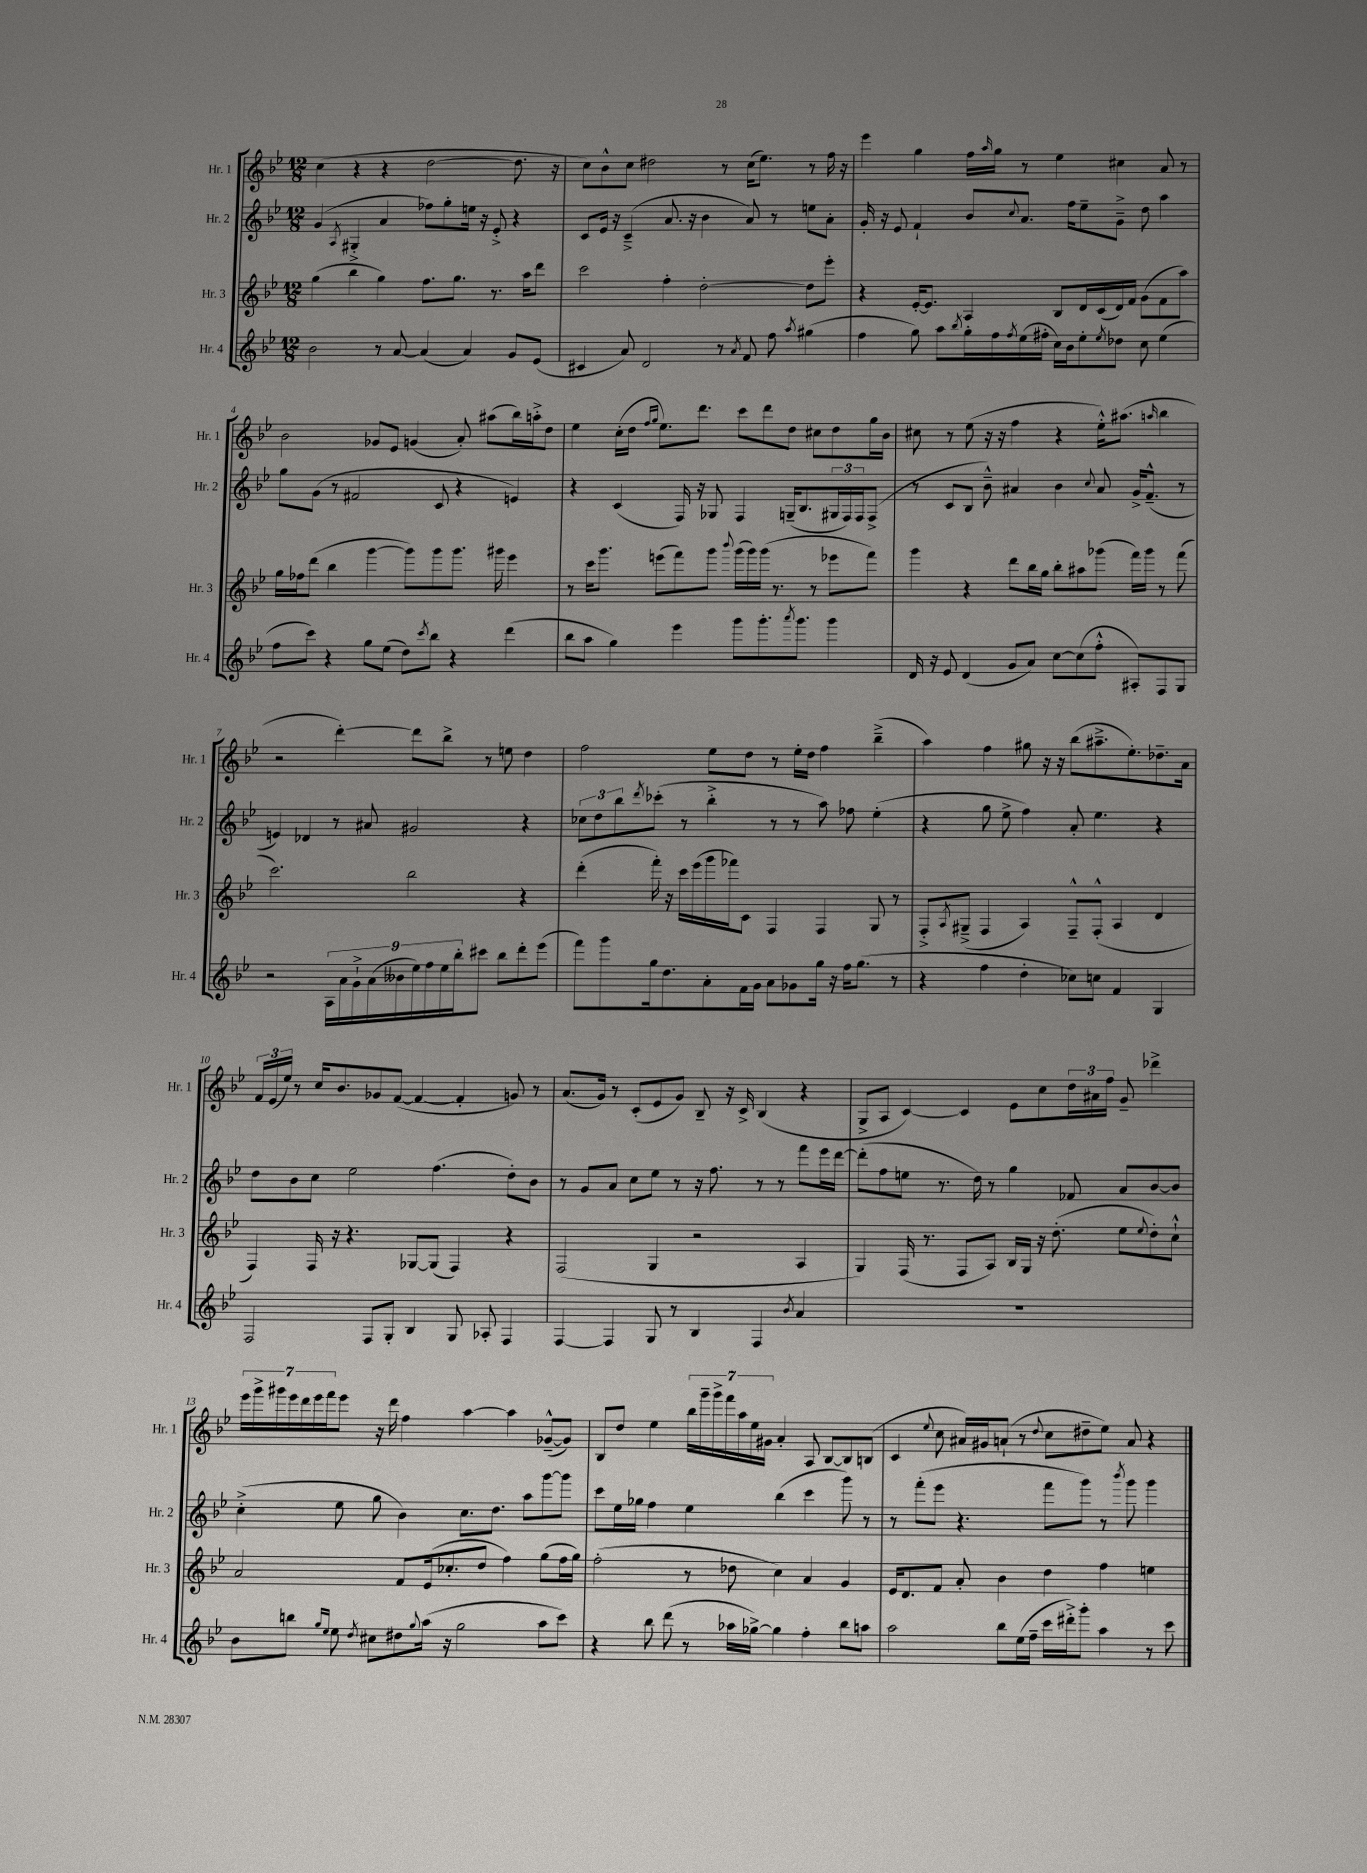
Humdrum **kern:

**kern	**kern	**kern	**kern
*staff4	*staff3	*staff2	*staff1
*clefG2	*clefG2	*clefG2	*clefG2
*k[b-e-]	*k[b-e-]	*k[b-e-]	*k[b-e-]
*M12/8	*M12/8	*M12/8	*M12/8
2b-\	(4gg\	(4g/	(4cc\
.	.	8qA/	.
.	4bb-\	4G#'^/	4r
8r	4gg\)	4a/	4r
[8a/	.	.	.
(4a/]	8.ff\L	8ff-\L)	[2dd\
.	.	8gg'\	.
.	8.gg\J	.	.
4a/)	.	16ee\Jk	.
.	.	16r	.
.	8.r	8e-'^/	.
8g/L	.	4r	8.dd\]
.	16aa\LK	.	.
(8e-/J	8ddd\J	.	.
.	.	.	16r
=	=	=	=
4c#/	2ccc\	8c/L	8cc\L)
.	.	16e-/Jk	8b-^^\
.	.	16r	.
8a/)	.	(4c~^/	8cc\J
2d/	.	.	2dd#\
.	4ff'\	8.a/	.
.	.	16r	.
.	[2dd'\	4b-\	.
8r	.	.	8r
8qa/	.	.	.
8f/	.	8a/)	(16cc\LK
.	.	.	8.ee-\J)
8ff\	.	8r	.
8qaa/	.	.	.
(4gg#\	8dd\]L	8ee\L	8r
.	8eee-'\J	8a'\J	16ff\
.	.	.	16r
=	=	=	=
4ff\	4r	16g'/	4eee-\
.	.	16r	.
.	.	8e-/	.
8gg\)	[16e-'/LK	4f`/	4gg\
.	8.e-/]J	.	.
8aa\L	.	.	.
8qbb-/	.	.	.
16gg'\L	4A/	8b-/L	16ff\LL
.	.	.	16qqaa/
16ff\	.	.	16gg\JJ
8qff/	.	8qqcc/	.
(16ee-\	.	8.a/J	8r
16ff#'\JJ	.	.	.
16cc\LL)	8B-/L	.	4ee-\
16b-\J	.	16ff\LK	.
8ee-'\	16d/L	8ee-~\	.
.	(16c/	.	.
8qee-/	.	.	.
8dd-\J	16d/)	8g~^\J	4cc#\
.	16f/JJ	.	.
8cc\	(8g\L	8dd\	.
(4ee-\	8f\	4aa\	8a/
.	8aa\J)	.	8r
=	=	=	=
8ff\L	16gg\LL	8gg\L	2b-\
.	16ff-\J	.	.
8ccc\J)	(8ddd\J	(8g\J	.
4r	4bb-\	8r	.
.	.	2f#/	.
8gg\L	[4ggg\	.	8g-/L
(8ee-\J	.	.	8e-/J
8dd\L)	8ggg\]L)	.	(4g/
8qccc/	.	.	.
8bb-\J	8ggg\	8c/	.
4r	8.ggg\J	4r	8a'/)
.	.	.	(8aa#\L
.	16ggg#\	.	.
(4ddd\	4eee-\	4e/)	16bb-\L)
.	.	.	16aa'^\J
.	.	.	8dd\J
=	=	=	=
8bb-\L	8r	4r	4ee-\
8aa\J	16ccc\LK	.	.
.	8.ggg\J	.	.
4gg\)	.	(4c/	(16cc'\LL
.	.	.	16dd\JJ
.	.	.	16qqff/LL
.	.	.	16qqgg/JJ
.	(8eee\L	.	8.ee-\L)
4eee-\	8fff\)	16F/)	.
.	.	16r	8.ddd\J
.	8ggg\J	8G-/	.
.	8qqbbb-/	.	.
8ggg\L	(16ggg\LL	4F/	8ccc\L
.	16ggg\)	.	.
8.ggg'\	(16ggg\JJ	.	8ddd\
.	8.r	.	.
.	.	(16G~/LK	8dd\J
8qaaa/	.	.	.
8.ggg\J	.	8.B-/	.
.	8r	.	8cc#\L
4ggg\	8eee-\L	24G#/L	8dd\
.	.	24F/)	.
.	.	24F/J	.
.	8fff\J)	(8F^/J	16gg\L
.	.	.	16b-\JJ
=	=	=	=
16d/	4ggg\	8r	8cc#\
16r	.	.	.
8e-/	.	8c/L	8r
(4d/	4r	8B-/J	(8ee-\
.	.	8b-~^^\)	16r
.	.	.	16r
8g/L	8ddd\L	4a#/	4ff\
8a/J)	16bb-\L	.	.
.	16gg\JJ	.	.
[8cc\L	8bb-'\L	4b-\	4r
(8cc\]	8aa#\	.	.
.	.	8qqcc/	.
8ff'^^\J	(8ggg-\J	8a#/	16ee-'^^\LK)
.	.	.	(8.aa#\J
8A#'/L)	16fff\LL)	16g^/LK	.
.	16ggg-\JJ	(8.f~^^/J	.
.	.	.	16qqaa/
8F/	8r	.	4bb-\
8G/J	(8fff\	8r	.
=	=	=	=
2r	2.ccc\)	4e/)	2r
.	.	4d-/	.
18A\LL	.	8r	[4ddd'\)
18a\	.	.	.
18g`^\	.	.	.
.	.	8a#/	.
(18a\	.	.	.
18b--\	.	.	.
.	2bb-\	2g#/	8ddd\]L
18ee-\)	.	.	.
18ff\	.	.	.
.	.	.	8bb-^\J
18ee-\	.	.	.
18bb-'\J	.	.	.
8ccc#\J	.	.	8r
8bb-\L	.	.	8ee\
8ddd'\	4r	4r	4dd\
(8eee-\J	.	.	.
=	=	=	=
8fff\L)	(4ddd'\	12cc-\L	2ff\
.	.	12dd\	.
8ggg\	.	.	.
.	.	12bb-\	.
.	.	8qddd/	.
16gg\k	16fff'\)	(8ccc-'\J	.
8.dd\	16r	.	.
.	16ccc\LL	8r	.
.	(16eee-\	.	.
8a'\	16ggg\	4bb-'^\	8ee-\L
.	16fff-\J)	.	.
16f\L	8c\J	.	8dd\J
16g\JJ	.	.	.
8a\L	4F/	8r	8r
8g-\	.	8r	16ee-'\LL
.	.	.	16dd\JJ
16gg\Jk	4F/	8aa\)	4ff\
16r	.	.	.
16ff\LK	.	8ff-\	.
(8.gg\J	.	.	.
.	8G/	(4ee-'\	(4bb-~^\
8r	8r	.	.
=	=	=	=
4r	8F'^/L	4r	4aa\)
.	8qA/	.	.
.	(8G#~^/J	.	.
4ff\	4F/	8gg\	4ff\
.	.	8ee-^\	.
4dd'\	4A/)	4ff\)	8gg#\
.	.	.	16r
.	.	.	16r
8cc-\L)	8F~^^/L	8a'/	(8bb-\L
8cc\J	(8F'^^/J	4.ee-\	8.aa#~^\
4f/	4A/	.	.
.	.	.	8.ee-'\)
4G/	4d/	4r	8.dd-~\
.	.	.	16a\Jk
=	=	=	=
2F/	4F/)	8dd\L	24f/LL
.	.	.	(24e-/
.	.	.	24ee-/JJ)
.	.	8b-\	8r
.	16F/	8cc\J	16cc/LK
.	16r	.	8.b-/
.	4.r	2ee-\	.
8F/L	.	.	8g-/
8G'/J	.	.	([8f/J
4B-/	[8G-/L	.	4f/_
.	(8G-/]J	(4.ff\	.
8G/	4F/)	.	4f'/]
8A-'/	.	.	.
4F/	4r	8dd'\L)	8g/)
.	.	8b-\J	8r
=	=	=	=
[4F/	(2F/	8r	(8.a/L
.	.	8g/L	.
.	.	.	16g/Jk)
4F/]	.	8a/J	8r
.	.	8cc\L	(8c'/L
8G/	4G/	8ee-\J	8e-/
8r	.	8r	8g/J)
4B-/	2r	16r	8B-~/
.	.	8.ff\	.
.	.	.	16r
.	.	.	16c^/
4F/	.	8r	(4B-/
.	.	8r	.
8qb-/	.	.	.
4a/	4A/	8fff\L	4r
.	.	16eee-\L	.
.	.	[16ddd\JJ	.
=	=	=	=
1.r	4G/)	(8ddd'\]L	8G^/L
.	.	8ff\	8A/J
.	(16F/	8ee\J	[4c/)
.	8.r	.	.
.	.	8.r	.
.	8F/L	.	4c/]
.	.	16dd\)	.
.	8A/J)	8r	.
.	16B-/LL	4gg\	8e-\L
.	16G/JJ	.	.
.	16r	.	8cc\
.	(8.dd'\	.	.
.	.	8f-/	24dd\L
.	.	.	24a#\
.	.	.	24ff\JJ
.	8ee-\L	8a/L	8g~/
.	8qqee-/	.	.
.	8dd'\)	[8b-/	4ddd-^\
.	8cc`^^\J	8b-/]J	.
=	=	=	=
8b-\L	2a/	(4cc'^\	28eee-\LL
.	.	.	28ggg^\
.	.	.	28ggg#\
.	.	.	28eee-\
8bb\J	.	.	.
.	.	.	28ddd\
.	.	.	28eee-\
.	.	.	28fff\J
16qqgg/LL	.	.	.
16qqee-/JJ	.	.	.
8ee-\	.	8ee-\	8eee-\J
8qdd/	.	.	.
8cc#\L	.	8gg\	16r
.	.	.	16ddd\
8dd#\	8f/L	4b-\)	4ff\
8qqgg/	.	.	.
(16aa\Jk	(16e-/k	.	.
16r	8.cc-'/	.	.
2gg\	.	8.cc\L	[4aa\
.	8dd/J	.	.
.	.	8.dd\J	.
.	4ff\)	.	4aa\]
.	.	8aa\L	.
8aa\L	(8gg\L	[8ggg\	([8g-~^^/L
8ccc\J)	16ff\L	8ggg\]J	8g-/]J)
.	16gg\JJ)	.	.
=	=	=	=
4r	(2ff'\	8ccc\L	8B-/L
.	.	16ee-\L	8dd/J
.	.	16gg-\JJ	.
8bb-\	.	4ff\	4ee-\
(8ddd\	.	.	.
8r	8r	4ee-\	28bb-\LL
.	.	.	28ggg~\
.	.	.	28ggg^\
.	.	.	28fff\
16aa-\LL	8dd-\	.	.
.	.	.	28aa\
.	.	.	28ee-\
[16gg-^\JJ)	.	.	.
.	.	.	28g#\JJ
4gg-\]	4cc\)	(4bb-\	4a'/
4ff'\	4a/	4ccc\	8A/
.	.	.	[8B-/L
8bb-\L	4g/	8ggg\)	8B-/]
8aa\J	.	8r	(8B/J
=	=	=	=
2aa\	16e-/LK	8r	4c/
.	8.d/	.	.
.	.	(8fff'\L	.
.	.	.	8qqee-/
.	8f/J	8eee-\J	8cc\
.	8a'/	4.r	16a#/LL)
.	.	.	16g#/J
8bb-\L	4b-\	.	(8a`/J
(16ee-\L	.	.	8r
16ff~\JJ	.	.	.
.	.	.	8qqdd/
16ccc\LL	4dd\	8fff\L	8cc\L
16ddd#'^\J)	.	.	.
8ggg'\J	.	8ggg\J)	8dd#~\
4aa\	4ff\	8r	8ee-\J)
.	.	8qbbb-/	.
.	.	8ggg\	8a/
8r	4ee\	4ggg\	4r
8ccc\	.	.	.
==	==	==	==
*-	*-	*-	*-
